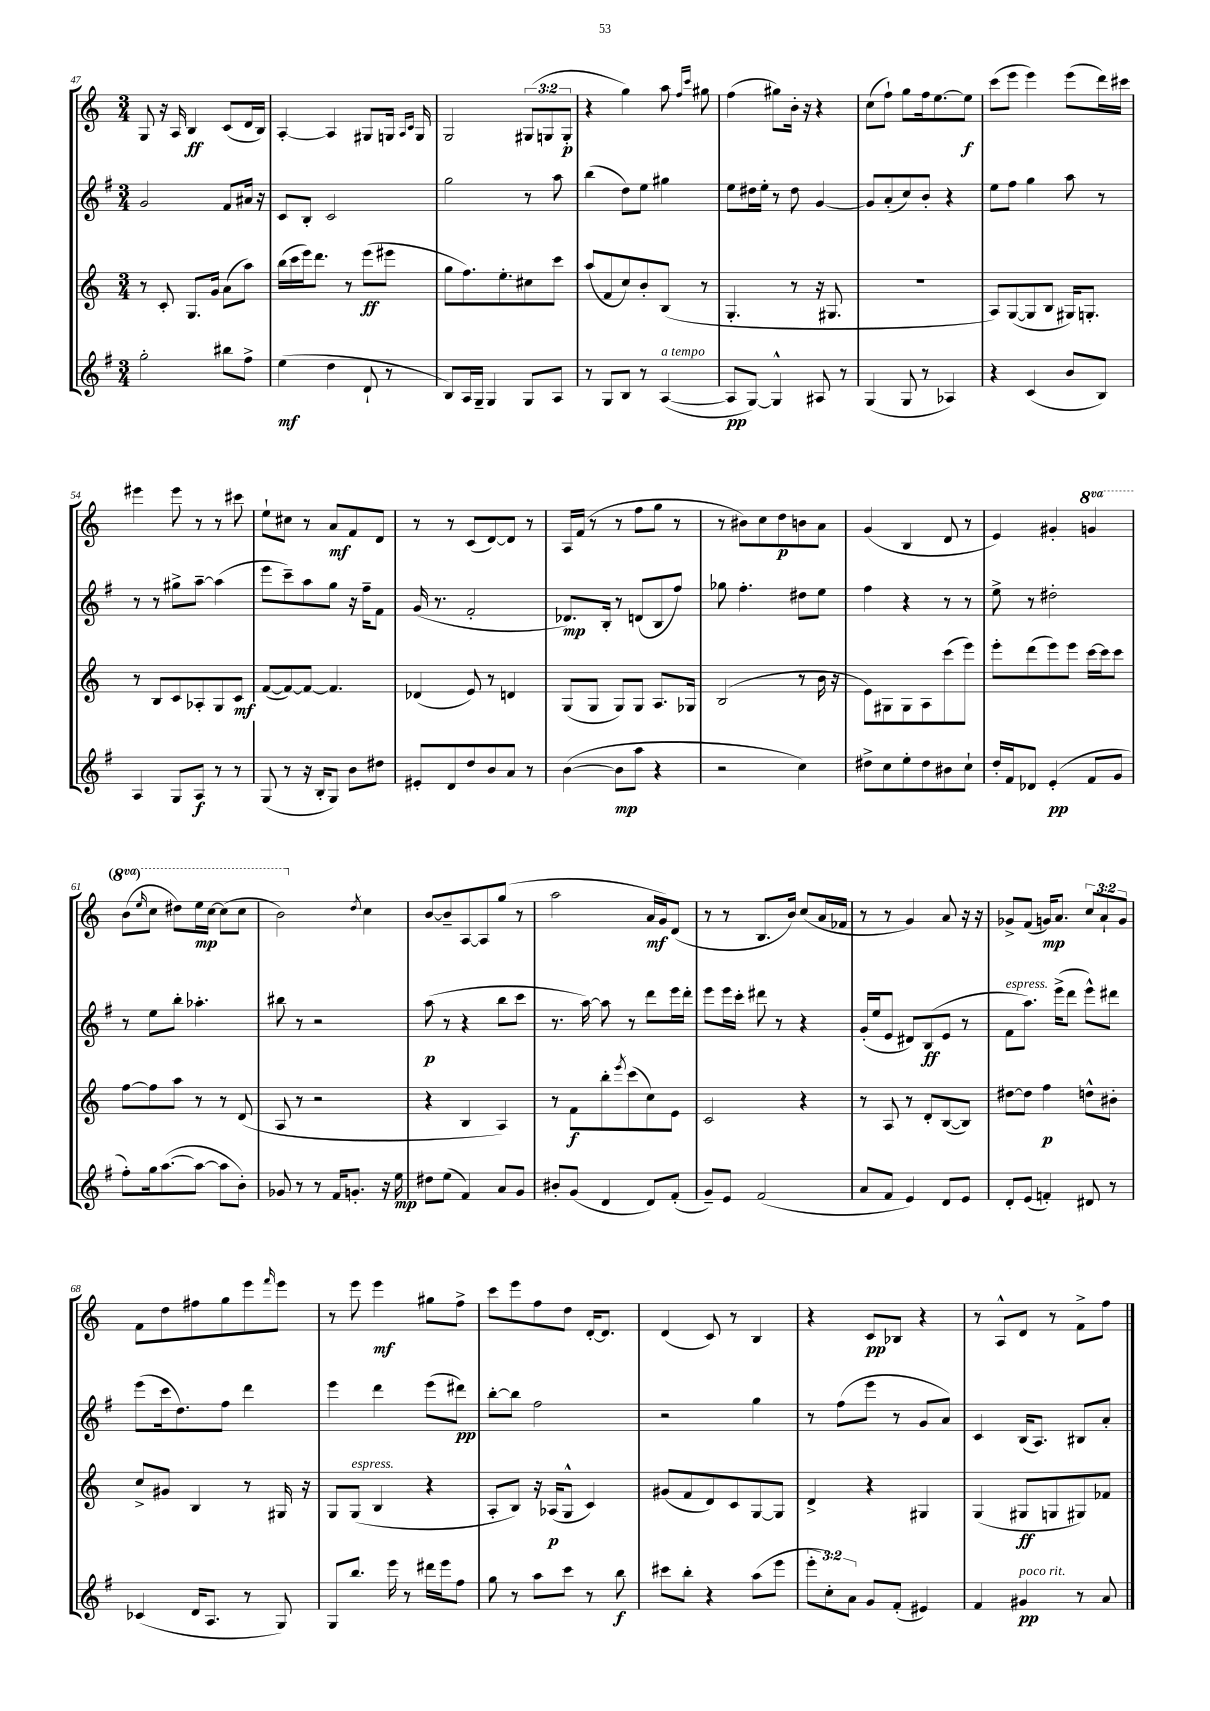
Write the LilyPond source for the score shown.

<<
\new StaffGroup <<
\new Staff = "s0" {
    \clef treble \key c \major \numericTimeSignature \time 3/4 \override Staff.TupletNumber.text = #tuplet-number::calc-fraction-text \set Staff.ottavationMarkups = #ottavation-simple-ordinals
    g8 r16 a16 b4\ff c'8( d'16 b16) |
    a4~-. a4 gis8 g16 \grace { a16 c'16 } g16 |
    g2 \tuplet 3/2 { gis8( g8 g8-.\p } |
    r4 g''4) a''8 \grace { f''16 c'''16 } gis''8 |
    f''4( gis''8) b'16-. r16 r4 |
    c''8( f''8-!) g''8 f''16 e''8.~ e''8\f |
    c'''8( e'''8 e'''4) e'''8( d'''16) cis'''16 |
    eis'''4 eis'''8 r8 r8 cis'''8 |
    e''8-! cis''8 r8 a'8\mf f'8 d'8 |
    r8 r8 c'8( d'8~) d'8 r8 |
    a16 f'16( r8 r8 f''8 g''8 r8 |
    r8 bis'8) c''8 d''8\p b'8 a'8 |
    g'4( b4 d'8 r8 |
    e'4) gis'4-. \ottava #1 g''!4 |
    b''8( \grace { e'''16 } c'''8 dis'''8) e'''16\mp c'''16~ c'''8( c'''8 |
    b''2) \ottava #0 \acciaccatura { d''8 } c''4 |
    b'8~ b'8-- a8~ a8 g''8( r8 |
    a''2 a'16\mf g'16) d'8( |
    r8 r8 b8. b'16) c''8( a'16 fes'16 |
    r8 r8 g'4) a'8 r16 r16 |
    ges'8-> f'8( g'16\mp) a'8. \tuplet 3/2 { c''8 a'8-! g'8 } |
    f'8 d''8 fis''8 g''8 e'''8 \grace { f'''16 } e'''8 |
    r8 e'''8 e'''4\mf gis''8 f''8-> |
    c'''8 e'''8 f''8 d''8 d'16~-. d'8. |
    d'4( c'8) r8 b4 |
    r4 c'8\pp bes8 r4 |
    r8 a8-^ d'8 r8 f'8-> f''8 \bar "|." |
}
\new Staff = "s1" {
    \clef treble \key g \major \numericTimeSignature \time 3/4
    g'2 fis'8 ais'16 r16 |
    c'8 b8-. c'2 |
    g''2 r8 a''8 |
    b''4( d''8) e''8 gis''4 |
    e''8 dis''16 e''16-. r8 dis''8 g'4~ |
    g'8 a'8-.( c''8) b'8-. r4 |
    e''8 fis''8 g''4 a''8 r8 |
    r8 r8 gis''8-> a''8~-- a''4( |
    e'''8 c'''8--) a''8 g''8 r16 fis''16-- fis'8 |
    g'16( r8. fis'2-. |
    des'8.\mp) b16-. r8 d'8( b8 fis''8) |
    ges''8 fis''4.-. dis''8 e''8 |
    fis''4 r4 r8 r8 |
    e''8-> r8 dis''2-. |
    r8 e''8 b''8-. aes''4.-. |
    bis''8 r8 r2 |
    a''8\p( r8 r4 b''8 c'''8 |
    r8. a''16~) a''8 r8 d'''8 e'''16 d'''16-. |
    e'''8 e'''16 c'''16-. dis'''8 r8 r4 |
    g'16-.( e''16 e'8 dis'8) b8\ff( e'8 r8 |
    fis'8^\markup { \italic "espress." } a''8.) e'''16->( d'''8 e'''8-^) dis'''8 |
    e'''8( c'''16 d''8.) fis''8 d'''4 |
    e'''4 d'''4 e'''8( dis'''8\pp) |
    b''8~-. b''8 fis''2 |
    r2 g''4 |
    r8 fis''8( e'''8 r8 g'8 a'8) |
    c'4 b16( a8.) bis8 a'8-. \bar "|." |
}
\new Staff = "s2" {
    \clef treble \key c \major \numericTimeSignature \time 3/4
    r8 c'8-. g8. g'16 a'8( a''8) |
    b''16( c'''16 e'''16) d'''8. r8 e'''8\ff( eis'''8 |
    g''8 f''8.) e''8.-. cis''8 c'''8 |
    a''8( f'8 c''8) b'8-. b8( r8 |
    g4.-. r8 r16 gis8. |
    R2. |
    a8) g8~( g8 b8 gis16) g8.-. |
    r8 b8 c'8 aes8-. g8 c'8\mf |
    f'8~( f'8~) f'8~ f'4. |
    des'4( e'8) r8 d'4 |
    g8( g8 g8) g8 a8. ges16 |
    b2( r8 b'16 r16 |
    e'8) gis8 gis8 a8 c'''8( e'''8) |
    e'''8-. d'''8( e'''8) e'''8 c'''16~ c'''16 c'''8 |
    f''8~ f''8 a''8 r8 r8 d'8( |
    a8 r8 r2 |
    r4 b4 a4) |
    r8 f'8\f b''8-. \acciaccatura { e'''8 } c'''8( c''8) e'8 |
    c'2 r4 |
    r8 a8 r8 d'8-. b8~( b8) |
    dis''8~ dis''8 f''4\p d''8-^ bis'8-. |
    c''8-> gis'8 b4 r8 gis16 r16 |
    g8 g8^\markup { \italic "espress." }( b4 r4 |
    a8-. b8) r16 aes16\p( g8-^ c'4) |
    gis'8( f'8 d'8) c'8 g8~ g8 |
    d'4-> r4 gis4 |
    g4( gis8\ff g8 gis8) fes'8 \bar "|." |
}
\new Staff = "s3" {
    \clef treble \key g \major \numericTimeSignature \time 3/4 \override Staff.TupletNumber.text = #tuplet-number::calc-fraction-text
    g''2-. bis''8 fis''8-> |
    e''4\mf( d''4 d'8-! r8 |
    b8) a16 g16-- g4 g8 a8 |
    r8 g8 b8 r8 a4~^\markup { \italic "a tempo" }( |
    a8\pp g8~) g4-^ ais8 r8 |
    g4( g8 r8 aes4) |
    r4 c'4( b'8 b8) |
    a4 g8 a8\f r8 r8 |
    g8( r8 r16 b16-. g8) b'8 dis''8 |
    eis'8-. d'8 d''8 b'8 a'8 r8 |
    b'4~( b'8\mp a''8 r4 |
    r2 c''4) |
    dis''8-> c''8 e''8-. dis''8 bis'8 c''8-! |
    d''16-. fis'16 des'8 e'4-.\pp( fis'8 g'8 |
    fis''8-.) g''16 a''8.~( a''8~ a''8 b'8-.) |
    ges'8 r8 r8 fis'16 g'8.-. r16 e''16\mp |
    dis''8 e''8( fis'4) a'8 g'8 |
    bis'8-. g'8( d'4 d'8) fis'8-.( |
    g'8--) e'8 fis'2( |
    a'8 fis'8 e'4) d'8 e'8 |
    d'8-. e'8( f'4-.) dis'8 r8 |
    ces'4( d'16 a8. r8 g8) |
    g8 b''8. e'''16 r8 dis'''16 e'''16 fis''8 |
    g''8 r8 a''8 c'''8 r8 b''8\f |
    cis'''8 b''8-. r4 a''8( e'''8 |
    \tuplet 3/2 { e'''8-. c''8-.) a'8 } g'8 fis'8-.( eis'4) |
    fis'4 gis'4\pp^\markup { \italic "poco rit." } r8 a'8 \bar "|." |
}
>>
>>
\layout { \context { \Score currentBarNumber = #47 } }
